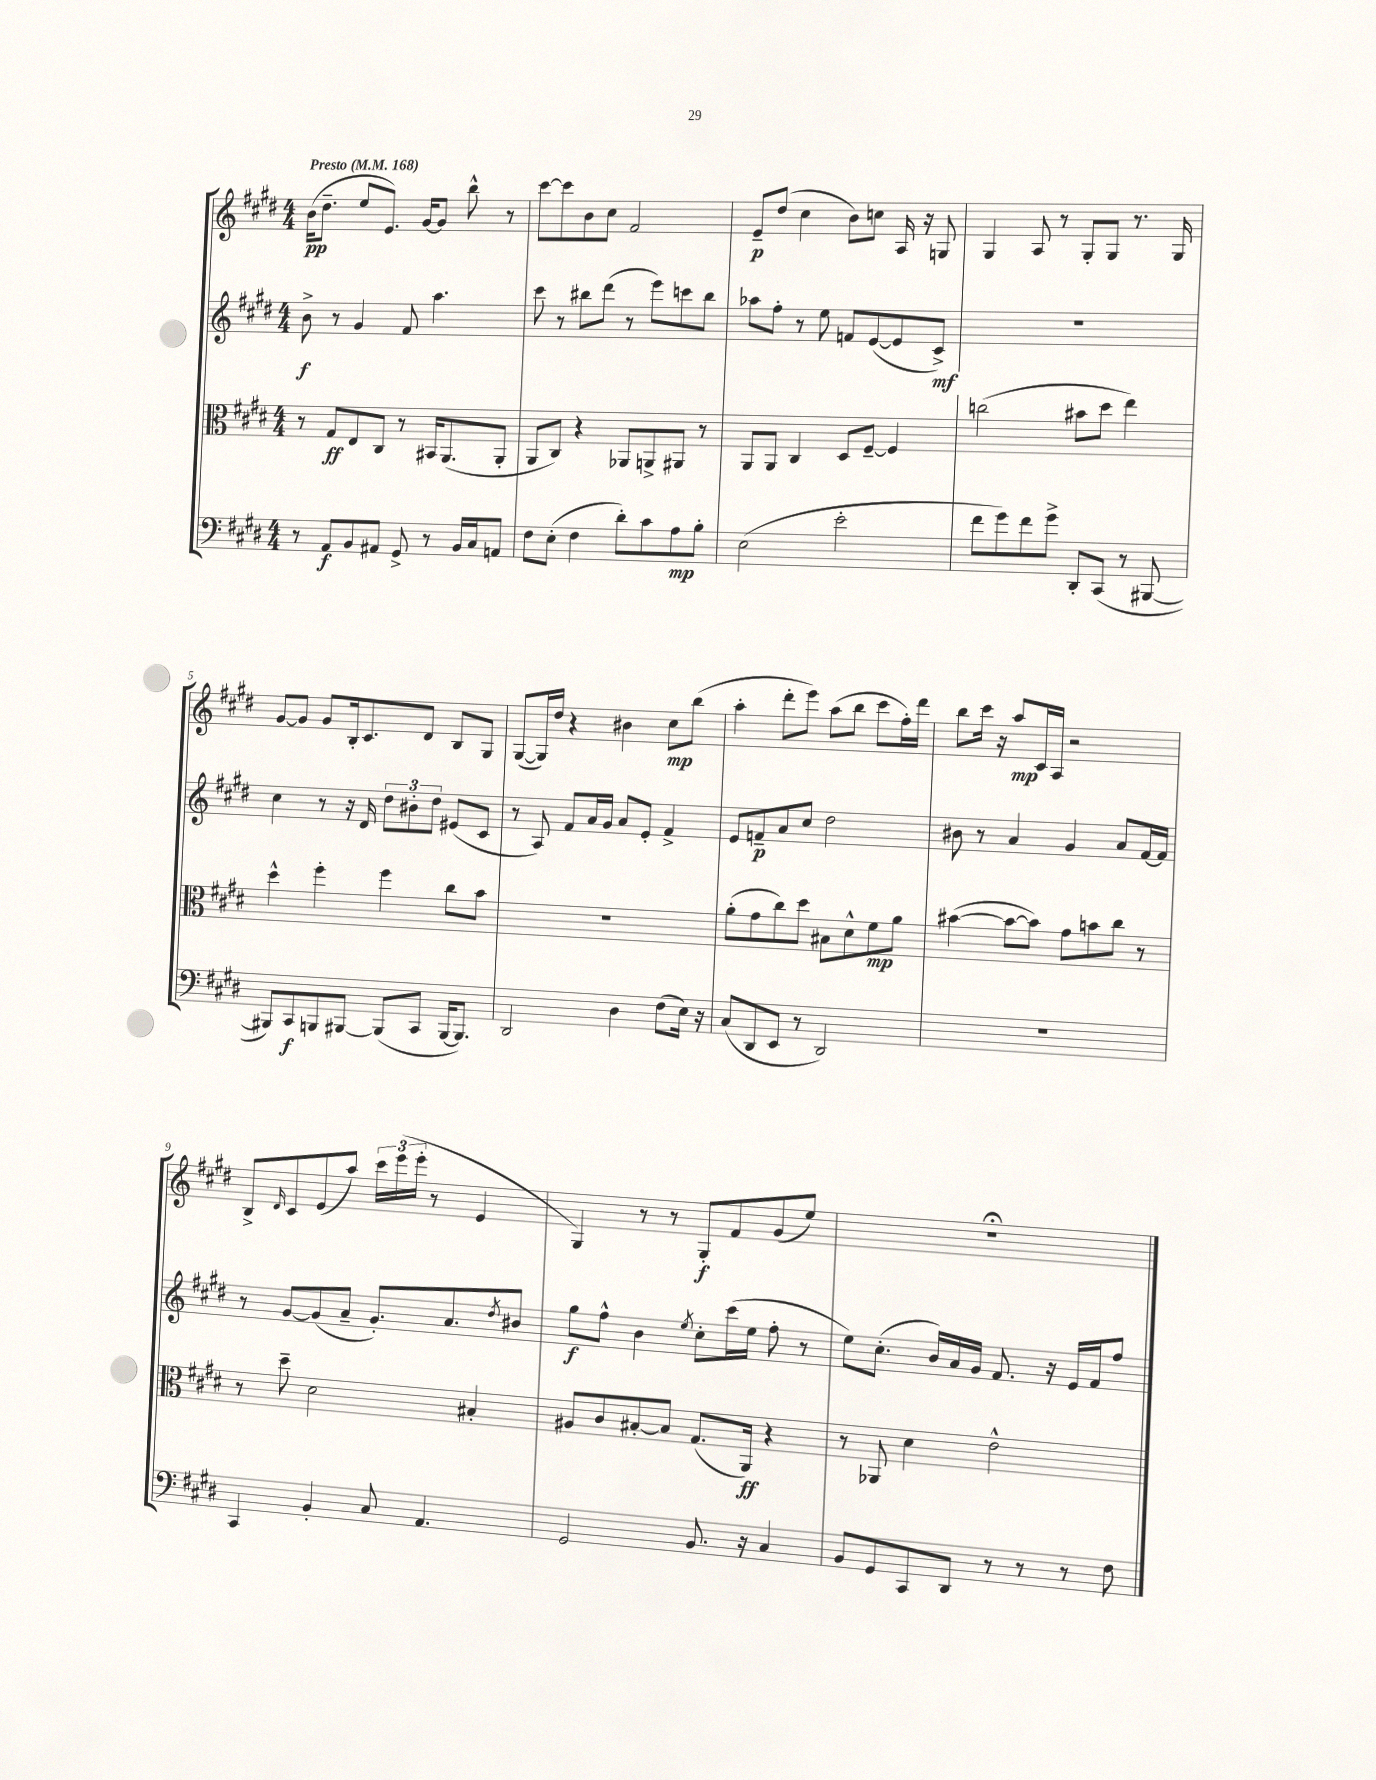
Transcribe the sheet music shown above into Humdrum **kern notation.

**kern	**kern	**kern	**kern
*staff4	*staff3	*staff2	*staff1
*clefF4	*clefC3	*clefG2	*clefG2
*k[f#c#g#d#]	*k[f#c#g#d#]	*k[f#c#g#d#]	*k[f#c#g#d#]
*M4/4	*M4/4	*M4/4	*M4/4
*MM168	*MM168	*MM168	*MM168
8r	8r	8b^\	(16b\LK
.	.	.	8.dd#~\J
8AA/L	8G#/L	8r	.
8BB/	8E/	4g#/	8ee/L
8AA#/J	8C#/J	.	8.e/J)
8GG#^/	8r	8f#/	.
.	.	.	[16g#/LK
8r	16BB#/LK	4.aa\	8g#/]J
.	(8.AA/	.	.
16BB/LL	.	.	8bb^^\
16C#/J	.	.	.
8AA/J	8AA'/J	.	8r
=	=	=	=
8F#\L	8AA/L	8ccc#\	[8ccc#\L
(8E'\J	8C#/J)	8r	8ccc#\]
4F#\	4r	8bb#\L	8b\
.	.	(8ddd#\J	8cc#\J
8d#'\L)	8AA-/L	8r	2f#/
8c#\	8AA^/	8eee\L)	.
8A\	8AA#/J	8ccc\	.
8B'\J	8r	8bb#\J	.
=	=	=	=
(2E\	8AA/L	8aa-\L	8e~/L
.	8AA/J	8ff#'\J	(8dd#/J
.	4C#/	8r	4cc#\
.	.	8ee\	.
2e'\	8D#/L	8f/L	8b\L)
.	[8F#~/J	([8e/	8cc\J
.	4F#/]	8e/]	16A/
.	.	.	16r
.	.	8c#^/J)	8G/
=	=	=	=
8f#\L	(2cc\	1r	4G#/
8g#\)	.	.	.
8f#\	.	.	8A/
8g#^\J	.	.	8r
8DD#'/L	8b#\L	.	8G#'/L
(8CC#/J	8dd#\J	.	8G#/J
8r	4ee\)	.	8.r
[8BBB#/	.	.	.
.	.	.	16G#/
=	=	=	=
8BBB#/]L)	4dd#^^\	4cc#\	[8g#/L
8CC#/	.	.	8g#/]J
8BBB/	4ff#'\	8r	8g#/L
[8BBB#/J	.	16r	16B'/k
.	.	16d#/	8.c#/
(8BBB#/]L	4ff#\	12dd#\L	.
.	.	12b#'\	.
8CC#/J	.	.	8d#/J
.	.	12dd#\J	.
[16BBB#/LK	8cc#\L	(8e#/L	8B/L
8.BBB#/]J)	.	.	.
.	8b\J	8c#/J	8G#/J
=	=	=	=
2DD#/	1r	8r	([8G#/L
.	.	8A/)	16G#/]L)
.	.	.	16dd#/JJ
.	.	8f#/L	4r
.	.	16a/L	.
.	.	16g#/JJ	.
4D#\	.	8a/L	4b#\
.	.	8e'/J	.
(8F#\L	.	4f#^/	8cc#\L
16E\Jk)	.	.	(8bb\J
16r	.	.	.
=	=	=	=
(8C#/L	(8a'\L	8e/L	4aa'\
8DD#/	8g#\	8f~/	.
8EE/J	8cc#\)	8a/	8ddd#'\L
8r	8dd#\J	8cc#/J	8eee\J)
2DD#/)	8B#\L	2dd#\	(8aa\L
.	8d#^^\	.	8bb\J
.	8f#\	.	8ccc#\L
.	8a\J	.	16ff#'\L)
.	.	.	16ddd#\JJ
=	=	=	=
1r	([4b#\	8b#\	8bb\L
.	.	8r	16ccc#\Jk
.	.	.	16r
.	8b#\_L	4a/	8aa/L
.	8b#\]J)	.	16c#/L
.	.	.	16A/JJ
.	8g#\L	4g#/	2r
.	8b\	.	.
.	8cc#\J	8a/L	.
.	8r	[16f#/L	.
.	.	16f#/]JJ	.
=	=	=	=
4CC#/	8r	8r	8B^/L
.	.	.	16qqd#/
.	8dd#~\	[8g#/L	8c#/
4BB'/	2d#\	(8g#/]	(8e/
.	.	8a~/J	8aa/J)
8C#/	.	8.g#'/L)	24ccc#\LL
.	.	.	(24eee\
.	.	.	24eee'\JJ
4.AA/	.	.	8r
.	.	8.a/	.
.	4B#'/	.	4e/
.	.	8qdd#/	.
.	.	8b#/J	.
=	=	=	=
2GG#/	8A#/L	8gg#\L	4G#/)
.	8c#/	8ff#^^\J	.
.	[8B#'/	4b\	8r
.	8B#/]J	.	8r
.	.	8qee/	.
8.BB/	(8.G#/L	8cc#'\L	8G#'/L
.	.	(16ccc#\L	8f#/
16r	16AA/Jk)	16ee\JJ	.
4C#/	4r	8ff#'\	(8g#/
.	.	8r	8ee/J)
=	=	=	=
8BB/L	8r	8ee\L)	1r;
8GG#/	8AA-/	(8.cc#'\J	.
8CC#/	4d#\	.	.
.	.	16b/LL)	.
8DD#/J	.	16a/	.
.	.	16g#/JJ	.
8r	2e^^\	8.f#/	.
8r	.	.	.
.	.	16r	.
8r	.	16e/LL	.
.	.	16f#/J	.
8F#\	.	8ff#/J	.
==	==	==	==
*-	*-	*-	*-
